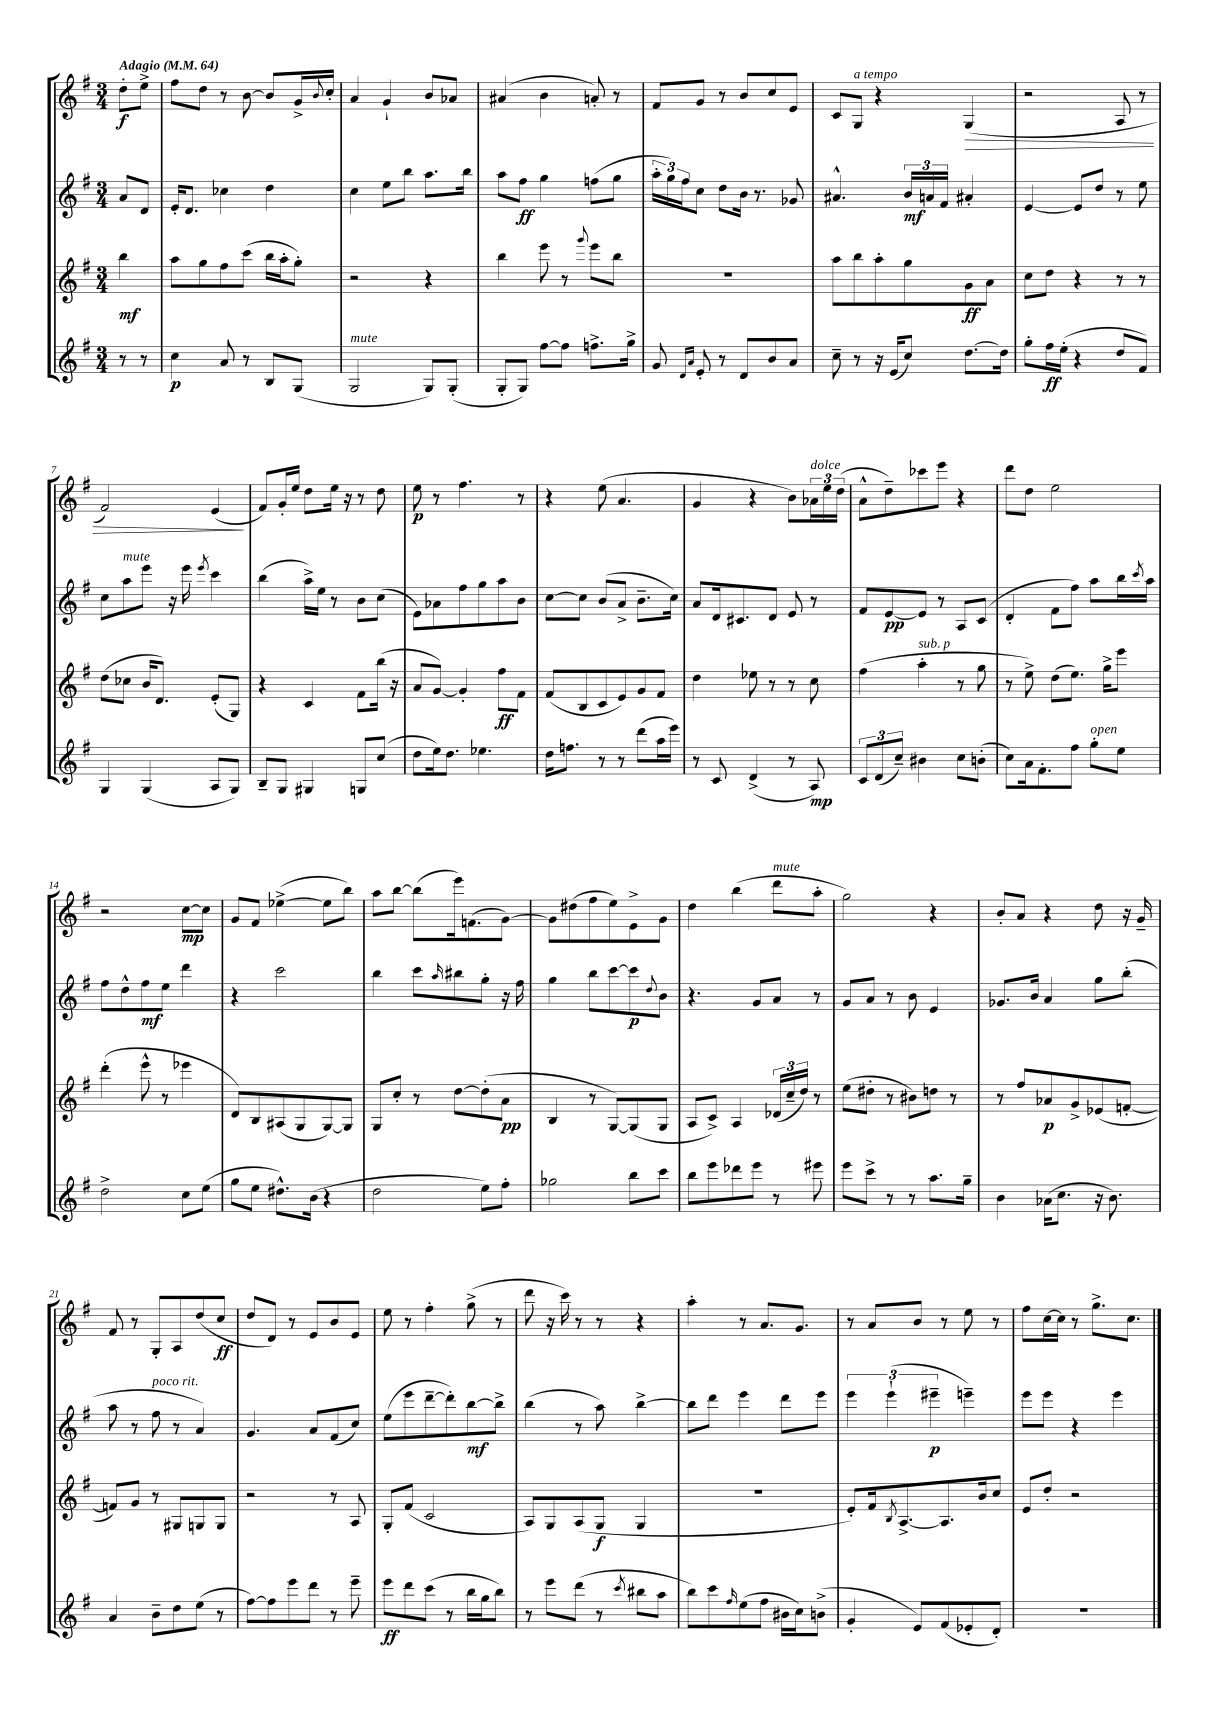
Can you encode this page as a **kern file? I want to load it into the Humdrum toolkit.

**kern	**dynam	**kern	**dynam	**kern	**dynam	**kern	**dynam
*part4	*part4	*part3	*part3	*part2	*part2	*part1	*part1
*staff4	*staff4	*staff3	*staff3	*staff2	*staff2	*staff1	*staff1
*clefG2	*	*clefG2	*	*clefG2	*	*clefG2	*
*k[f#]	*	*k[f#]	*	*k[f#]	*	*k[f#]	*
*M3/4	*	*M3/4	*	*M3/4	*	*M3/4	*
*MM64	*	*MM64	*	*MM64	*	*MM64	*
=	=	=	=	=	=	=	=
!	!	!	!	!	!	!LO:TX:a:B:t=Adagio	!
8r	.	4bb\	mf	8a/L	.	8dd'\L	f
8r	.	.	.	8d/J	.	8ee^\J	.
=1	=1	=1	=1	=1	=1	=1	=1
4cc\	p	8aa\L	.	16e'/KL	.	8ff#\L	.
.	.	.	.	8.d/J	.	.	.
.	.	8gg\	.	.	.	8dd\J	.
8a/	.	8ff#\	.	4cc-X\	.	8r	.
8r	.	(8ccc\J	.	.	.	[8b\	.
8B/L	.	16bb\LL	.	4dd\	.	8b/L]	.
.	.	16aa'\J	.	.	.	.	.
(8G/J	.	8gg'\J)	.	.	.	16g^/L	.
.	.	.	.	.	.	8qqb/	.
.	.	.	.	.	.	16cc'/JJ	.
=2	=2	=2	=2	=2	=2	=2	=2
!LO:TX:a:i:t=mute	!	!	!	!	!	!	!
2G/	.	2r	.	4cc\	.	4a/	.
.	.	.	.	8ee\L	.	4g`/	.
.	.	.	.	8bb\J	.	.	.
8G/L)	.	4r	.	8.aa\L	.	8b/L	.
(8G'/J	.	.	.	.	.	8a-X/J	.
.	.	.	.	16bb\Jk	.	.	.
=3	=3	=3	=3	=3	=3	=3	=3
8G'/L	.	4bb\	.	8aa\L	.	(4a#X/	.
8G/J)	.	.	.	8ff#\J	ff	.	.
[8ff#\L	.	8eee\	.	4gg\	.	4b\	.
8ff#\J]	.	8r	.	.	.	.	.
.	.	8qqggg/	.	.	.	.	.
8.ffn^\L	.	8eee\L	.	(8ffn\L	.	8an'/)	.
.	.	8bb\J	.	8gg\J	.	8r	.
16gg^\Jk	.	.	.	.	.	.	.
=4	=4	=4	=4	=4	=4	=4	=4
8g/	.	2.r	.	24aa'\LL	.	8f#/L	.
.	.	.	.	24gg\)	.	.	.
.	.	.	.	24ff#\J	.	.	.
16qqd/LL	.	.	.	.	.	.	.
16qqa/JJ	.	.	.	.	.	.	.
8e'/	.	.	.	8cc\J	.	8g/J	.
8r	.	.	.	8dd\L	.	8r	.
8d/L	.	.	.	16b\Jk	.	8b/L	.
.	.	.	.	8.r	.	.	.
8b/	.	.	.	.	.	8cc/	.
8a/J	.	.	.	8g-X/	.	8e/J	.
=5	=5	=5	=5	=5	=5	=5	=5
8cc~\	.	8aa\L	.	4.a#X^^/	.	8c/L	.
!	!	!	!	!	!	!LO:TX:a:i:t=a tempo	!
8r	.	8bb\	.	.	.	8G/J	.
16r	.	8aa'\	.	.	.	4r	.
(16e/KL	.	.	.	.	.	.	.
8cc/J)	.	8gg\	.	24b/LL	mf	.	.
.	.	.	.	24an/	.	.	.
.	.	.	.	24f#/JJ	.	.	.
!	!	!	!	!	!	!	!LO:HP:b
[8.dd\L	.	8g\	ff	4a#X'/	.	(4G/	>
.	.	8a\J	.	.	.	.	.
16dd\Jk]	.	.	.	.	.	.	.
=6	=6	=6	=6	=6	=6	=6	=6
8gg'\L	.	8cc\L	.	[4e/	.	2r	.
16ff#\L	ff	8dd\J	.	.	.	.	.
(16ee'\JJ	.	.	.	.	.	.	.
4r	.	4r	.	8e/L]	.	.	.
.	.	.	.	8dd/J	.	.	.
8dd/L	.	8r	.	8r	.	8A/	.
8f#/J)	.	8r	.	8ee\	.	8r	.
!!LO:LB:g=z
=7	=7	=7	=7	=7	=7	=7	=7
4G/	.	(8dd\L	.	8cc\L	.	2f#/)	.
!	!	!	!	!LO:TX:a:i:t=mute	!	!	!
.	.	8cc-X\J	.	8aa\	.	.	.
(4G/	.	16b/KL	.	8eee\J	.	.	.
.	.	8.d/J)	.	.	.	.	.
.	.	.	.	16r	.	.	.
.	.	.	.	16eee\	.	.	.
.	.	.	.	8qeee/	.	.	.
8A/L	.	(8e'/L	.	4ccc\	.	(4e/	.
8G/J)	.	8G/J)	.	.	.	.	.
.	.	.	.	.	.	.	]
=8	=8	=8	=8	=8	=8	=8	=8
8B~/L	.	4r	.	(4bb\	.	8f#/L)	.
8G/J	.	.	.	.	.	16g'/L	.
.	.	.	.	.	.	16ee/JJ	.
4G#X/	.	4c/	.	16aa^\LL)	.	8dd\L	.
.	.	.	.	16ee\JJ	.	.	.
.	.	.	.	8r	.	16ee\Jk	.
.	.	.	.	.	.	16r	.
8Gn/L	.	8f#\L	.	8b\L	.	8r	.
(8cc/J	.	(16bb\Jk	.	(8cc\J	.	8dd\	.
.	.	16r	.	.	.	.	.
=9	=9	=9	=9	=9	=9	=9	=9
8dd\L	.	8a/L	.	8e\L)	.	8ee\	p
16ee\k)	.	[8g/J)	.	8a-X\	.	8r	.
8.dd\J	.	.	.	.	.	.	.
.	.	4g'/]	.	8ff#\	.	4.ff#\	.
4.ee-X\	.	.	.	8gg\	.	.	.
.	.	8ff#\L	ff	8aa\	.	.	.
.	.	8f#\J	.	8b\J	.	8r	.
=10	=10	=10	=10	=10	=10	=10	=10
16dd\KL	.	(8f#/L	.	[8cc\L	.	4r	.
8.ffn\J	.	.	.	.	.	.	.
.	.	8B/	.	8cc\J]	.	.	.
8r	.	8c/	.	(8b/L	.	(8ee\	.
8r	.	8e/)	.	8a^/J	.	4.a/	.
(8ddd\L	.	8g/	.	8.b~\L	.	.	.
16aa\L	.	8f#/J	.	.	.	.	.
16eee\JJ)	.	.	.	16cc\Jk)	.	.	.
=11	=11	=11	=11	=11	=11	=11	=11
8r	.	4dd\	.	8a/L	.	4g/	.
8c/	.	.	.	16d/k	.	.	.
.	.	.	.	8.c#X/	.	.	.
(4d^/	.	8ee-X\	.	.	.	4r	.
.	.	8r	.	8d/J	.	.	.
8r	.	8r	.	8e/	.	8b\L)	.
!	!	!	!	!	!	!LO:TX:a:i:t=dolce	!
8A/)	mp	8cc\	.	8r	.	24a-X\L	.
.	.	.	.	.	.	24ee\	.
.	.	.	.	.	.	(24dd\JJ	.
=12	=12	=12	=12	=12	=12	=12	=12
12c/L	.	(4ff#\	.	8f#/L	.	8a^^\L	.
(12d/	.	.	.	.	.	.	.
.	.	.	.	[8e/	pp	8dd~\)	.
12cc~/J)	.	.	.	.	.	.	.
!	!	!LO:TX:a:i:t=sub. p	!	!	!	!	!
4b#X\	.	4aa'\	.	8e/J]	.	8ccc-X\	.
.	.	.	.	8r	.	8eee\J	.
8cc\L	.	8r	.	8A/L	.	4r	.
(8bn'\J	.	8gg\	.	(8c/J	.	.	.
=13	=13	=13	=13	=13	=13	=13	=13
8cc\L)	.	8r	.	4d'/	.	8ddd\L	.
16a\k	.	8ee^\)	.	.	.	8dd\J	.
8.f#'\	.	.	.	.	.	.	.
.	.	(8dd\L	.	8f#\L	.	2ee\	.
8ff#\J	.	8.ee\J)	.	8ff#\J)	.	.	.
!LO:TX:a:i:t=open	!	!	!	!	!	!	!
8gg'\L	.	.	.	8aa\L	.	.	.
.	.	16gg^\KL	.	.	.	.	.
8ee\J	.	8eee\J	.	16bb\L	.	.	.
.	.	.	.	8qccc/	.	.	.
.	.	.	.	16aa\JJ	.	.	.
!!LO:LB:g=z
=14	=14	=14	=14	=14	=14	=14	=14
2dd^\	.	(4ddd'\	.	8ff#\L	.	2r	.
.	.	.	.	8dd^^\	.	.	.
.	.	8eee^^\	.	8ff#\	mf	.	.
.	.	8r	.	8ee\J	.	.	.
8cc\L	.	4eee-X\	.	4ddd\	.	[8cc\L	mp
(8ee\J	.	.	.	.	.	8cc\J]	.
=15	=15	=15	=15	=15	=15	=15	=15
8gg\L	.	8d/L)	.	4r	.	8g/L	.
8ee\J	.	8B/	.	.	.	8f#/J	.
8.dd#X^^\L)	.	(8A#X/	.	2ccc\	.	([4ee-X^\	.
.	.	8G/	.	.	.	.	.
(16b\Jk	.	.	.	.	.	.	.
4r	.	[8G/)	.	.	.	8ee-\L]	.
.	.	8G/J]	.	.	.	8bb\J)	.
=16	=16	=16	=16	=16	=16	=16	=16
2dd\	.	8G/L	.	4bb\	.	8aa\L	.
.	.	8cc'/J	.	.	.	[8bb\J	.
.	.	8r	.	8ccc\L	.	(8bb\L]	.
.	.	.	.	16qqaa/	.	.	.
.	.	[8dd\L	.	8bb#X\	.	16eee\k)	.
.	.	.	.	.	.	(8.fn\	.
8ee\L)	.	(8dd'\]	.	8gg'\J	.	.	.
8ff#'\J	.	8a\J	pp	16r	.	[8g\J)	.
.	.	.	.	16ff#\	.	.	.
=17	=17	=17	=17	=17	=17	=17	=17
2gg-X\	.	4B/	.	4gg\	.	8g\L]	.
.	.	.	.	.	.	(8dd#X\	.
.	.	8r	.	8bb\L	.	8ff#\	.
.	.	[8G/L)	.	[8ccc\	.	8ee\)	.
8bb\L	.	(8G/]	.	8ccc\]	p	8e^\	.
.	.	.	.	8qqdd/	.	.	.
8ccc\J	.	8G/J	.	8b\J	.	8g\J	.
=18	=18	=18	=18	=18	=18	=18	=18
8bb\L	.	8A/L	.	4.r	.	4dd\	.
8eee\	.	8c^/J)	.	.	.	.	.
8ddd-X\	.	4A/	.	.	.	(4bb\	.
8eee\J	.	.	.	8g/L	.	.	.
!	!	!	!	!	!	!LO:TX:a:i:t=mute	!
8r	.	(24d-X/LL	.	8a/J	.	8ddd\L	.
.	.	24cc~/	.	.	.	.	.
.	.	24dd/JJ)	.	.	.	.	.
8eee#X\	.	8r	.	8r	.	8aa'\J	.
=19	=19	=19	=19	=19	=19	=19	=19
8eee\L	.	(8ee\L	.	8g/L	.	2gg\)	.
8ccc^\J	.	8dd#X'\J	.	8a/J	.	.	.
8r	.	8r	.	8r	.	.	.
8r	.	8b#X\L)	.	8b\	.	.	.
8.aa\L	.	8ddn\J	.	4e/	.	4r	.
.	.	8r	.	.	.	.	.
16gg~\Jk	.	.	.	.	.	.	.
=20	=20	=20	=20	=20	=20	=20	=20
4b\	.	8r	.	8.g-X/L	.	8b'/L	.
.	.	8ff#/L	.	.	.	8a/J	.
.	.	.	.	16b/Jk	.	.	.
(16a-X\KL	.	8a-X/	p	4a/	.	4r	.
8.cc\J	.	.	.	.	.	.	.
.	.	8g^/	.	.	.	.	.
16r	.	(8e-X/	.	8gg\L	.	8dd\	.
8.b\)	.	.	.	.	.	.	.
.	.	[8fn'/J	.	(8bb'\J	.	16r	.
.	.	.	.	.	.	16g~/	.
!!LO:LB:g=z
=21	=21	=21	=21	=21	=21	=21	=21
4a/	.	8fn/L])	.	8aa\	.	8f#/	.
.	.	8g/J	.	8r	.	8r	.
!	!	!	!	!LO:TX:a:i:t=poco rit.	!	!	!
8b~\L	.	8r	.	8ff#\	.	8G'/L	.
8dd\	.	8G#X/L	.	8r	.	8A/	.
(8ee\J	.	8Gn/	.	4a/)	.	(8dd/	.
8r	.	8G/J	.	.	.	8cc/J	ff
=22	=22	=22	=22	=22	=22	=22	=22
[8ff#\L)	.	2r	.	4.g/	.	8dd/L	.
8ff#\]	.	.	.	.	.	8d/J)	.
8eee\	.	.	.	.	.	8r	.
8ddd\J	.	.	.	8a/L	.	8e/L	.
8r	.	8r	.	(8f#/	.	8b/	.
8eee~\	.	8A/	.	8cc/J)	.	8e/J	.
=23	=23	=23	=23	=23	=23	=23	=23
8eee\L	ff	8G'/L	.	(8ee\L	.	8ee\	.
8ddd\	.	(8f#/J	.	8eee\	.	8r	.
(8ccc\J	.	2c/	.	[8ddd~\	.	4ff#'\	.
8r	.	.	.	8ddd'\])	.	.	.
16bb\LL	.	.	.	[8bb\	mf	(8gg^\	.
16gg\J	.	.	.	.	.	.	.
8bb\J)	.	.	.	8bb^\J]	.	8r	.
=24	=24	=24	=24	=24	=24	=24	=24
8r	.	8A/L)	.	(4bb\	.	8ddd\	.
8eee\L	.	8G/	.	.	.	16r	.
.	.	.	.	.	.	16ccc\)	.
(8ddd\J	.	(8A/	.	8r	.	8r	.
8r	.	8G/J	f	8aa\)	.	8r	.
8qccc/	.	.	.	.	.	.	.
8bb#X\L	.	4G/	.	[4bb^\	.	4r	.
8aa\J	.	.	.	.	.	.	.
=25	=25	=25	=25	=25	=25	=25	=25
8bb\L)	.	2.r	.	8bb\L]	.	4aa'\	.
8ccc\	.	.	.	8ddd\J	.	.	.
16qqff#/	.	.	.	.	.	.	.
(8ee\	.	.	.	4eee\	.	8r	.
8ff#\J	.	.	.	.	.	8.a/L	.
16b#X\LL	.	.	.	8ddd\L	.	.	.
16cc\J)	.	.	.	.	.	8.g/J	.
(8bn^\J	.	.	.	8eee\J	.	.	.
=26	=26	=26	=26	=26	=26	=26	=26
4g'/	.	8e'/L)	.	6eee\	.	8r	.
.	.	16f#/k	.	.	.	8a/L	.
.	.	.	.	(6eee`\	.	.	.
.	.	8qB/	.	.	.	.	.
.	.	[8.A^/	.	.	.	.	.
8e/L)	.	.	.	.	.	8b/J	.
.	.	.	.	6eee#X~\	p	.	.
(8f#/	.	8.A/]	.	.	.	8r	.
8e-X'/	.	.	.	4eeen~\)	.	8ee\	.
.	.	16b/k	.	.	.	.	.
8d'/J)	.	8cc/J	.	.	.	8r	.
=27	=27	=27	=27	=27	=27	=27	=27
2.r	.	8e/L	.	8eee\L	.	8ff#\L	.
.	.	8dd'/J	.	8eee\J	.	[16cc\L	.
.	.	.	.	.	.	16cc\JJ]	.
.	.	2r	.	4r	.	8r	.
.	.	.	.	.	.	8.gg^\L	.
.	.	.	.	4eee\	.	.	.
.	.	.	.	.	.	8.cc\J	.
==	==	==	==	==	==	==	==
*-	*-	*-	*-	*-	*-	*-	*-
